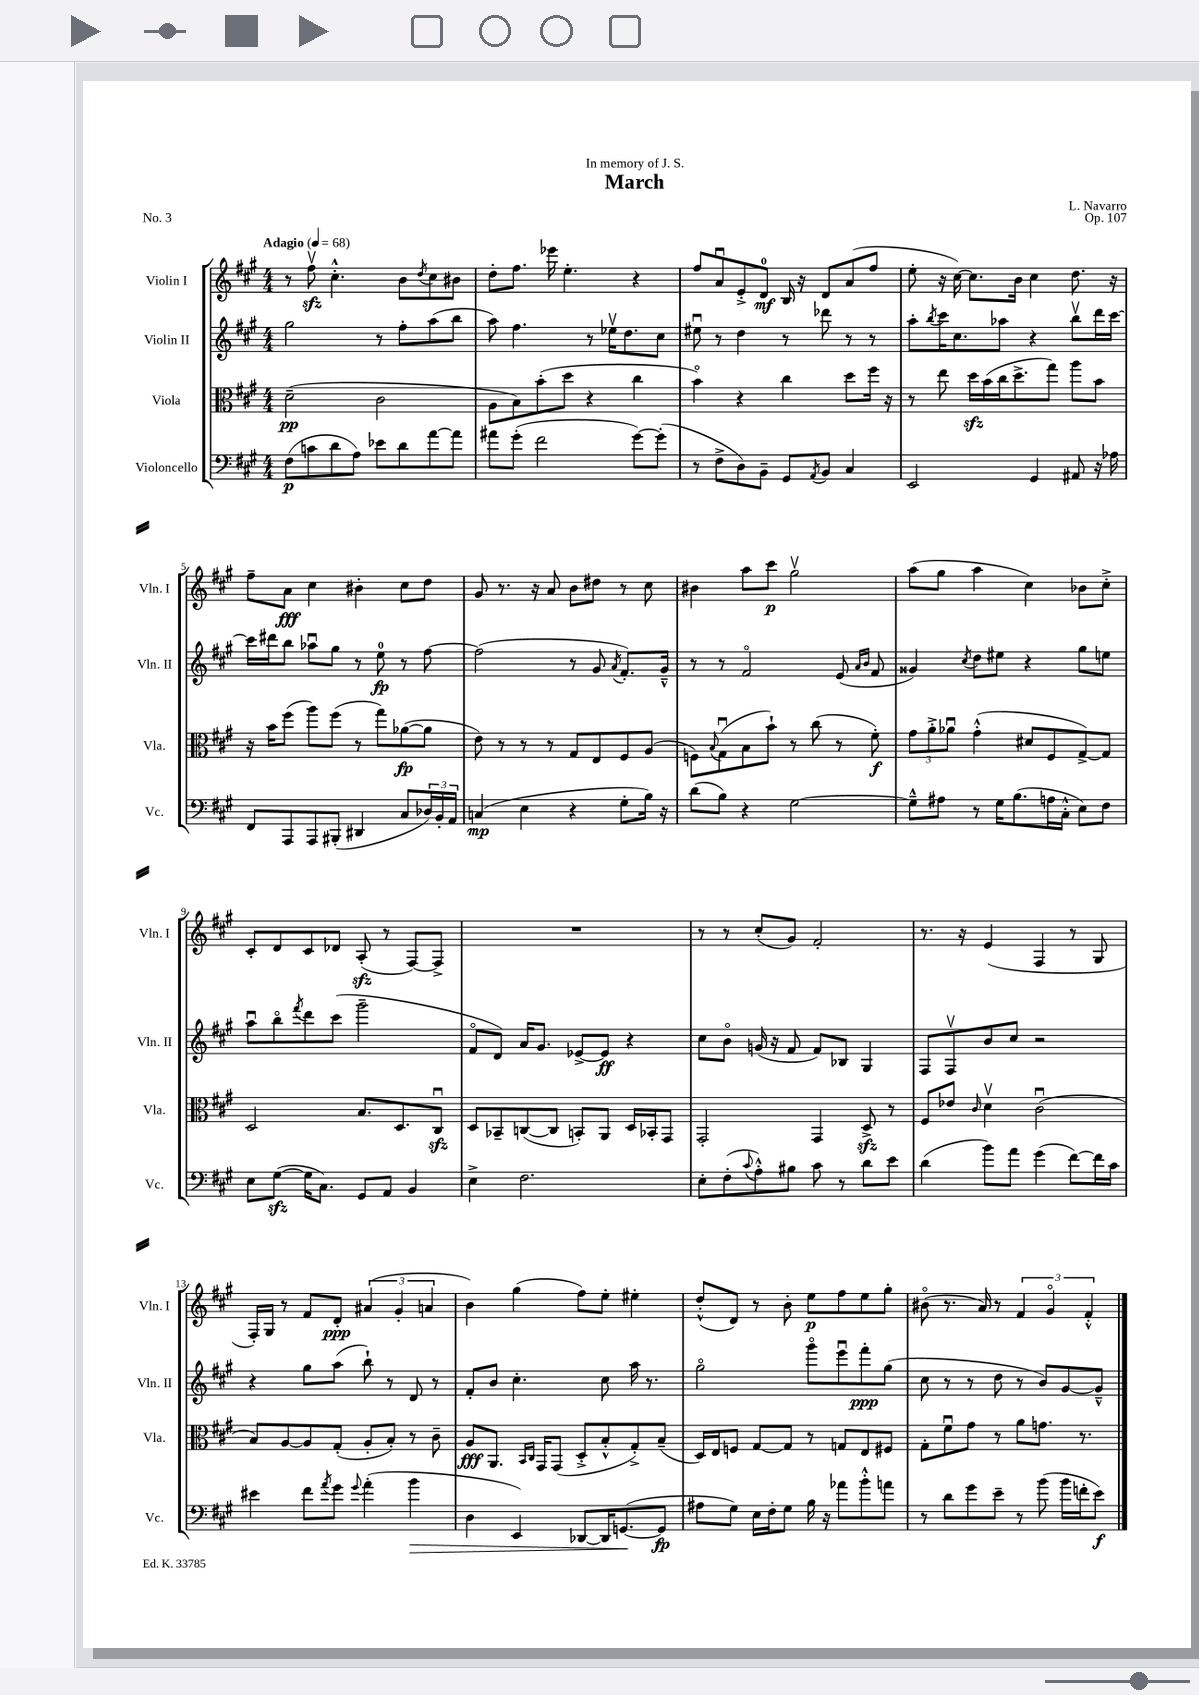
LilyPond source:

\header { title = "March" composer = "L. Navarro" dedication = "In memory of J. S." opus = "Op. 107" piece = "No. 3" }
<<
\new StaffGroup <<
\new Staff = "s0" \with { instrumentName = "Violin I" shortInstrumentName = "Vln. I" } {
    \clef treble \key a \major \numericTimeSignature \time 4/4 \tempo "Adagio" 4 = 68
    r8 fis''8\upbow\sfz cis''4.-.-^ b'8 \acciaccatura { d''8 } cis''8 bis'8 |
    d''8-. fis''8. ees'''16 e''4.-. r4 |
    fis''8 a'8\downbow e'8-.-> d'8-0\mf b16 r16 d'8 a'8( fis''8 |
    e''8-. r16 cis''16~) cis''8. b'16 cis''4 d''8. r16 |
    fis''8-- a'8\fff cis''4 bis'4-. cis''8 d''8 |
    gis'8 r8. r16 a'8 b'8 dis''8 r8 cis''8 |
    bis'4 a''8 cis'''8\p gis''2\upbow |
    a''8( gis''8 a''4 cis''4) bes'8 cis''8-.-> |
    cis'8-. d'8 cis'8 des'8 a8-.\sfz( r8 fis8~) fis8-> |
    R1 |
    r8 r8 cis''8-.( gis'8) fis'2-. |
    r8. r16 e'4( fis4 r8 gis8 |
    fis16-.) gis16 r8 fis'8 d'8-.\ppp \tuplet 3/2 { ais'4( gis'4-. a'4 } |
    b'4) gis''4( fis''8) e''8-. eis''4-. |
    d''8-.-^( d'8) r8 b'8-. e''8\p fis''8 e''8 gis''8-. |
    bis'8\flageolet( r8. a'16) r8 \tuplet 3/2 { fis'4 gis'4\flageolet fis'4-.-^ } \bar "|." |
}
\new Staff = "s1" \with { instrumentName = "Violin II" shortInstrumentName = "Vln. II" } {
    \clef treble \key a \major \numericTimeSignature \time 4/4
    gis''2 r8 fis''8-. a''8( b''8 |
    a''8) fis''4. r8 ees''16\upbow d''8. cis''8 |
    eis''8\downbow r8 d''4 r8 des'''8 r8 r8 |
    a''8-. \acciaccatura { b''8 } cis'''16 cis''8. aes''8 r4 b''8\upbow d'''16 cis'''16~ |
    cis'''16 dis'''16 b''8 aes''8\downbow gis''8 r8 e''8-0\fp r8 fis''8~ |
    fis''2( r8 gis'8 \acciaccatura { a'8 } fis'8.-.) gis'16---^ |
    r8 r8 fis'2\flageolet e'8( \grace { a'16 b'16 } fis'8 |
    gisis'4) \acciaccatura { cis''8 } d''8 eis''8 r4 gis''8 e''8 |
    a''8\downbow b''8\flageolet \acciaccatura { fis'''8 } d'''8 cis'''8( gis'''2-- |
    fis'8\flageolet d'8) a'16 gis'8. ees'8~-> ees'8\ff r4 |
    cis''8 b'8\flageolet g'16( r16 fis'8 fis'8) bes8 gis4 |
    fis8 fis8\upbow b'8 cis''8 r2 |
    r4 gis''8 a''8( b''8-!) r8 d'8 r8 |
    fis'8-. b'8 cis''4.-. cis''8 a''16 r8. |
    gis''2\flageolet gis'''8\flageolet e'''8\downbow fis'''8-.\ppp gis''8( |
    cis''8 r8 r8 d''8 r8 b'8) gis'8~ gis'8---^ \bar "|." |
}
\new Staff = "s2" \with { instrumentName = "Viola" shortInstrumentName = "Vla." } {
    \clef alto \key a \major \numericTimeSignature \time 4/4
    d'2--\pp( cis'2 |
    a8 b8) b'8-.( d''8 r4 cis''4 |
    b'4\flageolet) r4 cis''4 d''8 fis''16 r16 |
    r8 e''8 d''16\sfz b'16( cis''16 d''8.-> gis''8) a''8 b'8 |
    r16 b'16 fis''8( a''8) fis''8( r8 gis''8) aes'8~\fp( aes'8 |
    e'8) r8 r8 r8 gis8 e8 fis8 a8( |
    f8) \appoggiatura { b8 } gis8\downbow( b8 b'8-!) r8 cis''8( r8 fis'8-.\f) |
    \tuplet 3/2 { gis'8 a'8-.-> aes'8\downbow } gis'4-.-^( dis'8 fis8 gis8~->) gis8 |
    d2 b8. d8. cis8\downbow\sfz |
    d8 bes,8-- c8~( c8 b,8-.) a,8 d16 bes,16-. gis,8 |
    gis,2-. gis,4 d8->\sfz r8 |
    fis8 ees'8 \grace { cis'16 } d'4\upbow cis'2\downbow( |
    b8) a8~ a8 gis8-.( a8-. b8-.) r8 cis'8-- |
    a8\fff a,8. \grace { b,16 cis16 } gis,16 gis,8( d8-.-> b8-.-^ gis8-.->) b8--( |
    d16) e16 f8 gis8~ gis8 r8 g8 e8 fis8 |
    gis8-. fis'8\downbow gis'8 r8 a'8 g'8. r8. \bar "|." |
}
\new Staff = "s3" \with { instrumentName = "Violoncello" shortInstrumentName = "Vc." } {
    \clef bass \key a \major \numericTimeSignature \time 4/4
    fis8\p( c'8 d'8 a8) ees'8 d'8 a'8~ a'8 |
    ais'8 gis'8-.( fis'2 gis'8~) gis'8-.( |
    r8 fis8-> d8) b,8-- gis,8 \acciaccatura { a,8 } b,8 cis4 |
    e,2 gis,4 ais,8 r16 aes16 |
    fis,8 a,,8 a,,8 bis,,8-.( dis,4 cis8 \tuplet 3/2 { des16) b,16-. a,16 } |
    c4\mp( e4 r4 gis8-. b16) r16 |
    d'8( b8) r4 gis2~ |
    gis8---^ ais8 r8 gis16 b8.( a16 cis16-.-^ e8) fis8 |
    e8 gis8~\sfz( gis16 cis8.) gis,8 a,8 b,4 |
    e4-> fis2. |
    e8-. fis8-.( \appoggiatura { cis'8 } a8-.-^) bis8 cis'8 r8 d'8 e'8 |
    d'4( b'8) a'8 gis'4( fis'8~) fis'16 cis'16 |
    eis'4 fis'8 \acciaccatura { a'8 } gis'8 \appoggiatura { gis'8 } a'4-.( b'4\> |
    d4 e,4) des,8~ des,16 g,8.~\!( g,8\fp |
    ais8 gis8) e16 fis16-. gis8 b16 r16 aes'8 b'8-.-^ a'8 |
    r8 d'8 gis'8 e'8-- r8 b'8( b'16 f'16-. e'8\f) \bar "|." |
}
>>
>>
